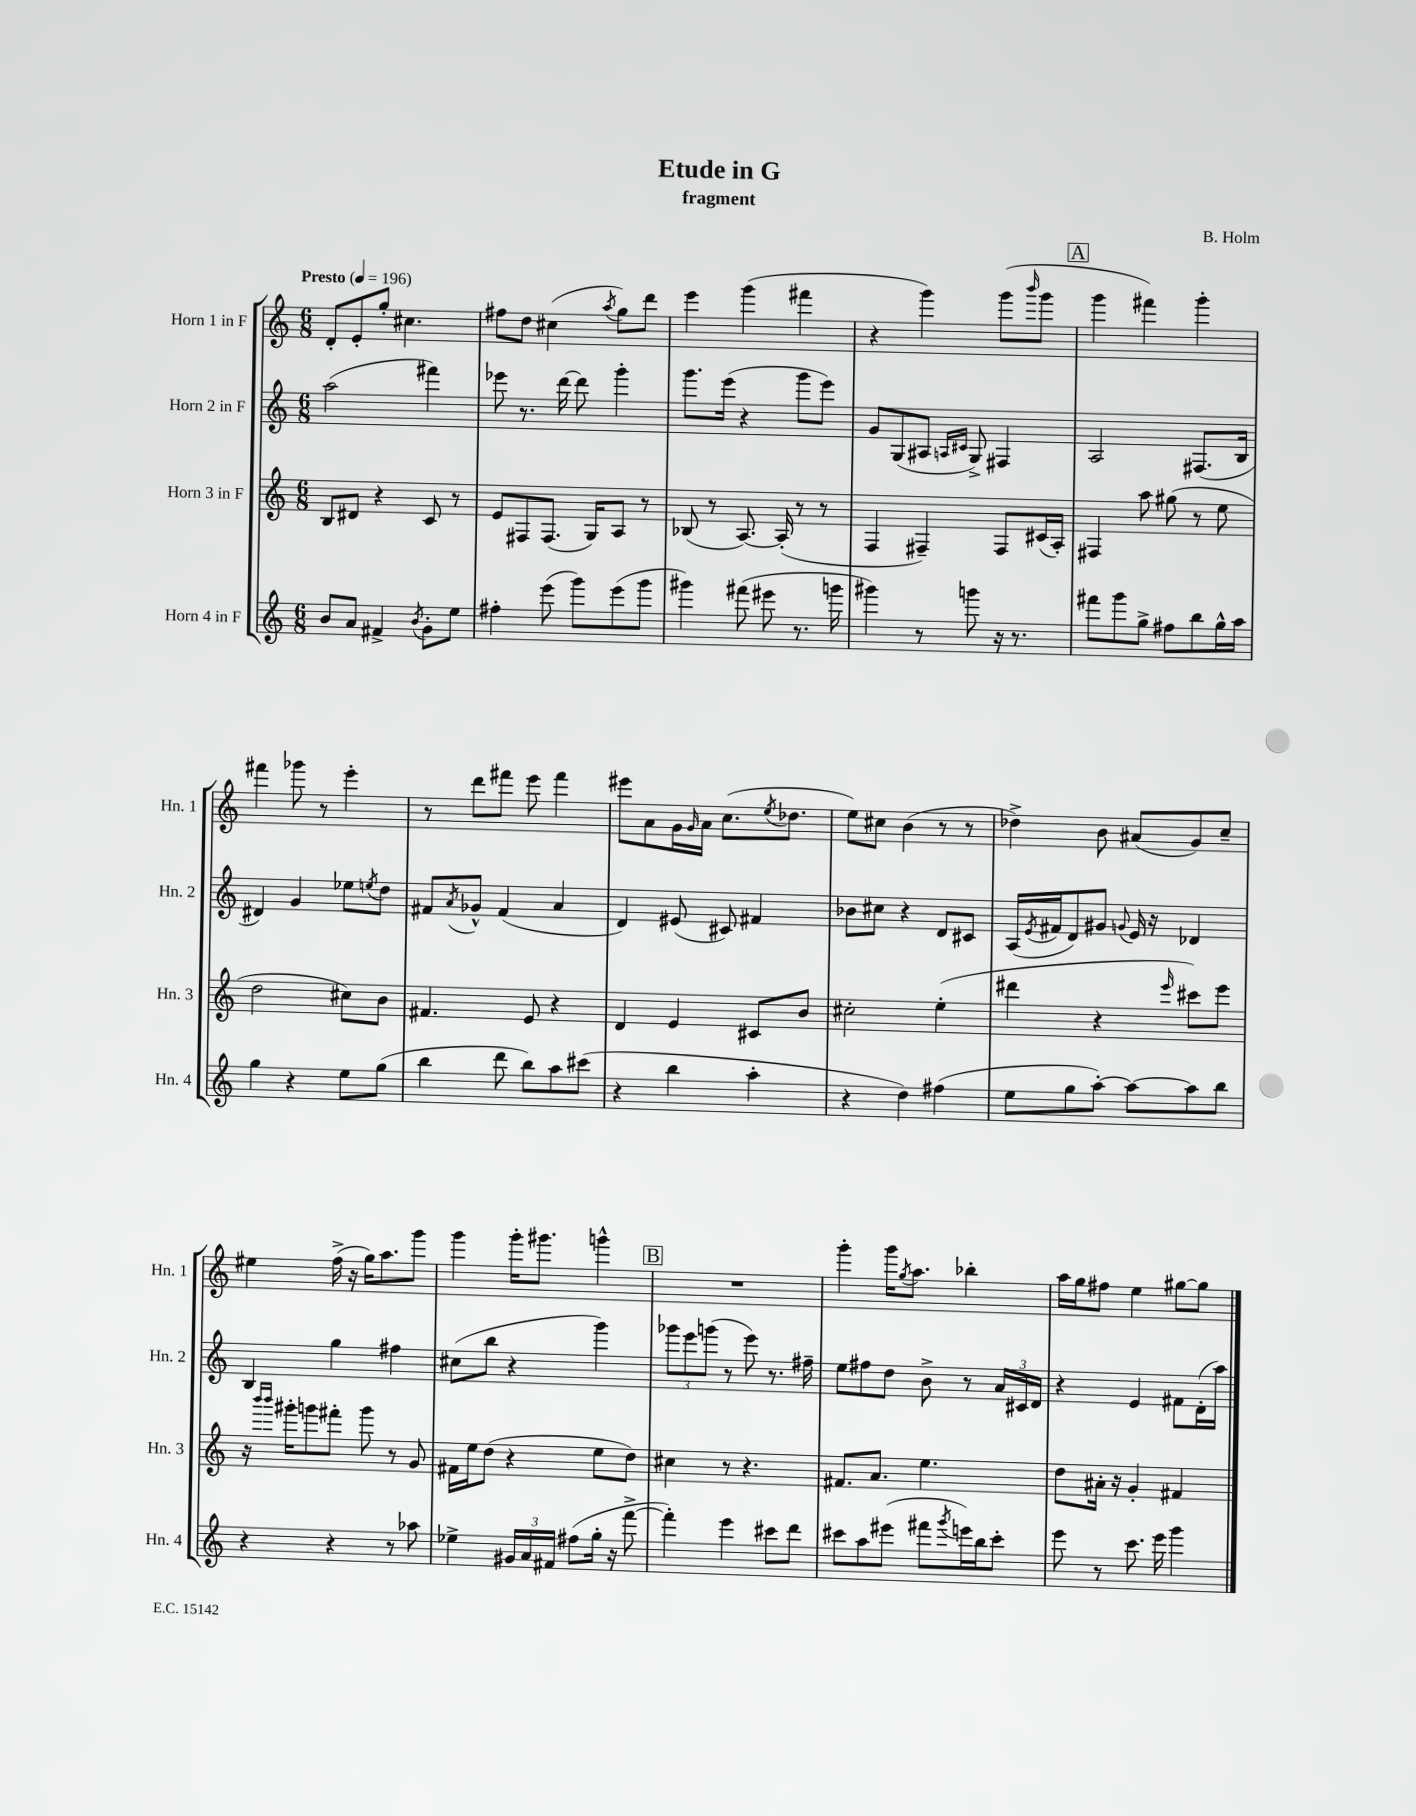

**kern	**kern	**kern	**kern
*part4	*part3	*part2	*part1
*staff4	*staff3	*staff2	*staff1
*I"Horn 4 in F	*I"Horn 3 in F	*I"Horn 2 in F	*I"Horn 1 in F
*I'Hn. 4	*I'Hn. 3	*I'Hn. 2	*I'Hn. 1
*clefG2	*clefG2	*clefG2	*clefG2
*k[]	*k[]	*k[]	*k[]
*M6/8	*M6/8	*M6/8	*M6/8
*MM196	*MM196	*MM196	*MM196
=1	=1	=1	=1
!	!	!	!LO:TX:a:B:t=Presto
8b/L	8B/L	(2aa\	8d'/L
8a/J	8d#X/J	.	8e'/
4f#X^/	4r	.	8gg'/J
.	.	.	4.cc#X\
8qb/	.	.	.
8g'\L	8c/	4fff#X\)	.
8ee\J	8r	.	.
=2	=2	=2	=2
4ff#X'\	8e/L	8eee-X\	8ff#X\L
.	8F#X/	8.r	8dd\J
(8eee\	(8.F#/J	.	(4cc#X\
.	.	[16ddd\	.
8ggg\L)	.	8ddd\]	.
.	16G/KL)	.	.
.	.	.	8qaa/
(8eee\	8A/J	4ggg'\	8gg\L)
8ggg\J	8r	.	8ddd\J
=3	=3	=3	=3
4ggg#X\)	(8B-X/	8.ggg\L	4eee\
.	8r	.	.
.	.	(16eee\Jk	.
(8fff#X\	[8.A/)	4r	(4ggg\
8eee#X\	.	.	.
.	(16A'/]	.	.
8.r	8r	8ggg\L	4fff#X\
.	8r	8eee\J)	.
16gggn\	.	.	.
=4	=4	=4	=4
4ggg#X\)	4F/	8g/L	4r
.	.	(8G/	.
8r	4F#X~/)	8A#X/J	4ggg\)
.	.	16qqAn/LL	.
.	.	16qqc#X/JJ	.
8gggn\	.	8G^/)	.
16r	8F#/L	4F#X/	(8ggg\L
8.r	.	.	.
.	.	.	16qqbbb/
.	(16c#X/L	.	8ggg\J
.	16A'/JJ)	.	.
!!LO:REH:place=s1:t=A
=5	=5	=5	=5
8fff#X\L	4F#X/	2A/	4ggg\
8ggg\	.	.	.
8gg^\J	8aa\	.	4fff#X\)
8ff#X\L	(8gg#X\	.	.
8bb\	8r	(8.F#X/L	4ggg'\
16gg^^\L	8ee\	.	.
16aa\JJ	.	16B/Jk	.
!!LO:LB:g=z
=6	=6	=6	=6
4gg\	2dd\	4d#X/)	4fff#X\
4r	.	4g/	8ggg-X\
.	.	.	8r
8ee\L	8cc#X\L)	8ee-X\L	4eee'\
.	.	8qeen/	.
(8gg\J	8b\J	8dd\J	.
=7	=7	=7	=7
4bb\	4.f#X/	8f#X/L	8r
.	.	8qa/	.
.	.	8g-X^^/J	8ddd\L
8ddd\	.	(4f#/	8fff#X\J
8bb\L)	8e/	.	8eee\
8aa\	4r	4a/	4fff#\
(8ccc#X\J	.	.	.
=8	=8	=8	=8
4r	4d/	4d/)	8eee#X\L
.	.	.	8a\
4bb\	4e/	(8e#X/	16g\L
.	.	.	16qqg/
.	.	.	16a\JJ
.	.	8c#X/)	(8.cc\L
4aa'\	8c#X/L	4f#X/	.
.	.	.	8qee/
.	.	.	8.dd-X\J
.	8b/J	.	.
=9	=9	=9	=9
4r	2cc#X'\	8b-X\L	8ee\L)
.	.	8cc#X\J	8cc#X\J
4dd\)	.	4r	(4b\
(4ff#X\	(4ee'\	8d/L	8r
.	.	8c#X/J	8r
=10	=10	=10	=10
8ee\L	4ddd#X\	(16A/LL	4dd-X^\)
.	.	8qe/	.
.	.	16f#X/J	.
8gg\	.	8d/)	.
[8aa'\J)	4r	8g#X/J	8b\
.	.	8qqgn/	.
8aa\L_	.	16e/	(8a#X/L
.	.	16r	.
.	16qqeee/	.	.
8aa\]	8ccc#X\L)	4d-X/	8g/)
8bb\J	8eee\J	.	8cc~/J
!!LO:LB:g=z
=11	=11	=11	=11
4r	16r	4B/	4ee#X\
.	16qqbbb/LL	.	.
.	16qqbbb/JJ	.	.
.	16ggg#X'\KL	.	.
.	8gggn\	.	.
4r	8fff#X'\J	4gg\	(16ff^\
.	.	.	16r
.	8ggg\	.	16gg\KL)
.	.	.	8.aa\
8r	8r	4ff#X\	.
8aa-X\	8g/	.	8ggg\J
=12	=12	=12	=12
4ee-X^\	16f#X\LL	(8cc#X\L	4ggg\
.	16ee\J	.	.
.	(8dd\J	8bb\J	.
24g#X/LL	4r	4r	16ggg'\KL
24a/	.	.	.
.	.	.	8.ggg#X\J
24f#X/JJ	.	.	.
(8ff#X\L	.	.	.
16gg'\Jk	8ee\L	4ggg\)	4gggn^^\
16r	.	.	.
[8fff^\	8dd\J)	.	.
!!LO:REH:place=s1:t=B
=13	=13	=13	=13
4fff'\])	4cc#X\	12ggg-X\L	2.r
.	.	12eee\	.
.	.	(12gggn\J	.
4eee\	8r	8r	.
.	4.r	8eee\)	.
8ccc#X\L	.	8.r	.
8ddd\J	.	.	.
.	.	16ff#X~\	.
=14	=14	=14	=14
8ccc#X\L	8.f#X/L	8ee\L	4ggg'\
8aa\	.	8ff#X\	.
.	8.a/J	.	.
(8eee#X\J	.	8dd\J	16ggg\KL
.	.	.	8qgg/
.	.	.	8.aa\J
8fff#X\L	4.ee\	8b^\	.
8qggg/	.	.	.
16eeen\L)	.	8r	4bb-X'\
16bb\J	.	.	.
8ccc#'\J	.	24a/LL	.
.	.	24c#X/	.
.	.	24d/JJ	.
=15	=15	=15	=15
8eee\	8dd\L	4r	16aa\LL
.	.	.	16gg\J
8r	16a#X'\Jk	.	8ff#X\J
.	16r	.	.
8.ccc\	4g'/	4e/	4ee\
16eee\	.	.	.
4ggg\	4f#X/	8f#X\L	[8gg#X\L
.	.	(16d'\L	8gg#\J]
.	.	16aa\JJ)	.
==	==	==	==
*-	*-	*-	*-
